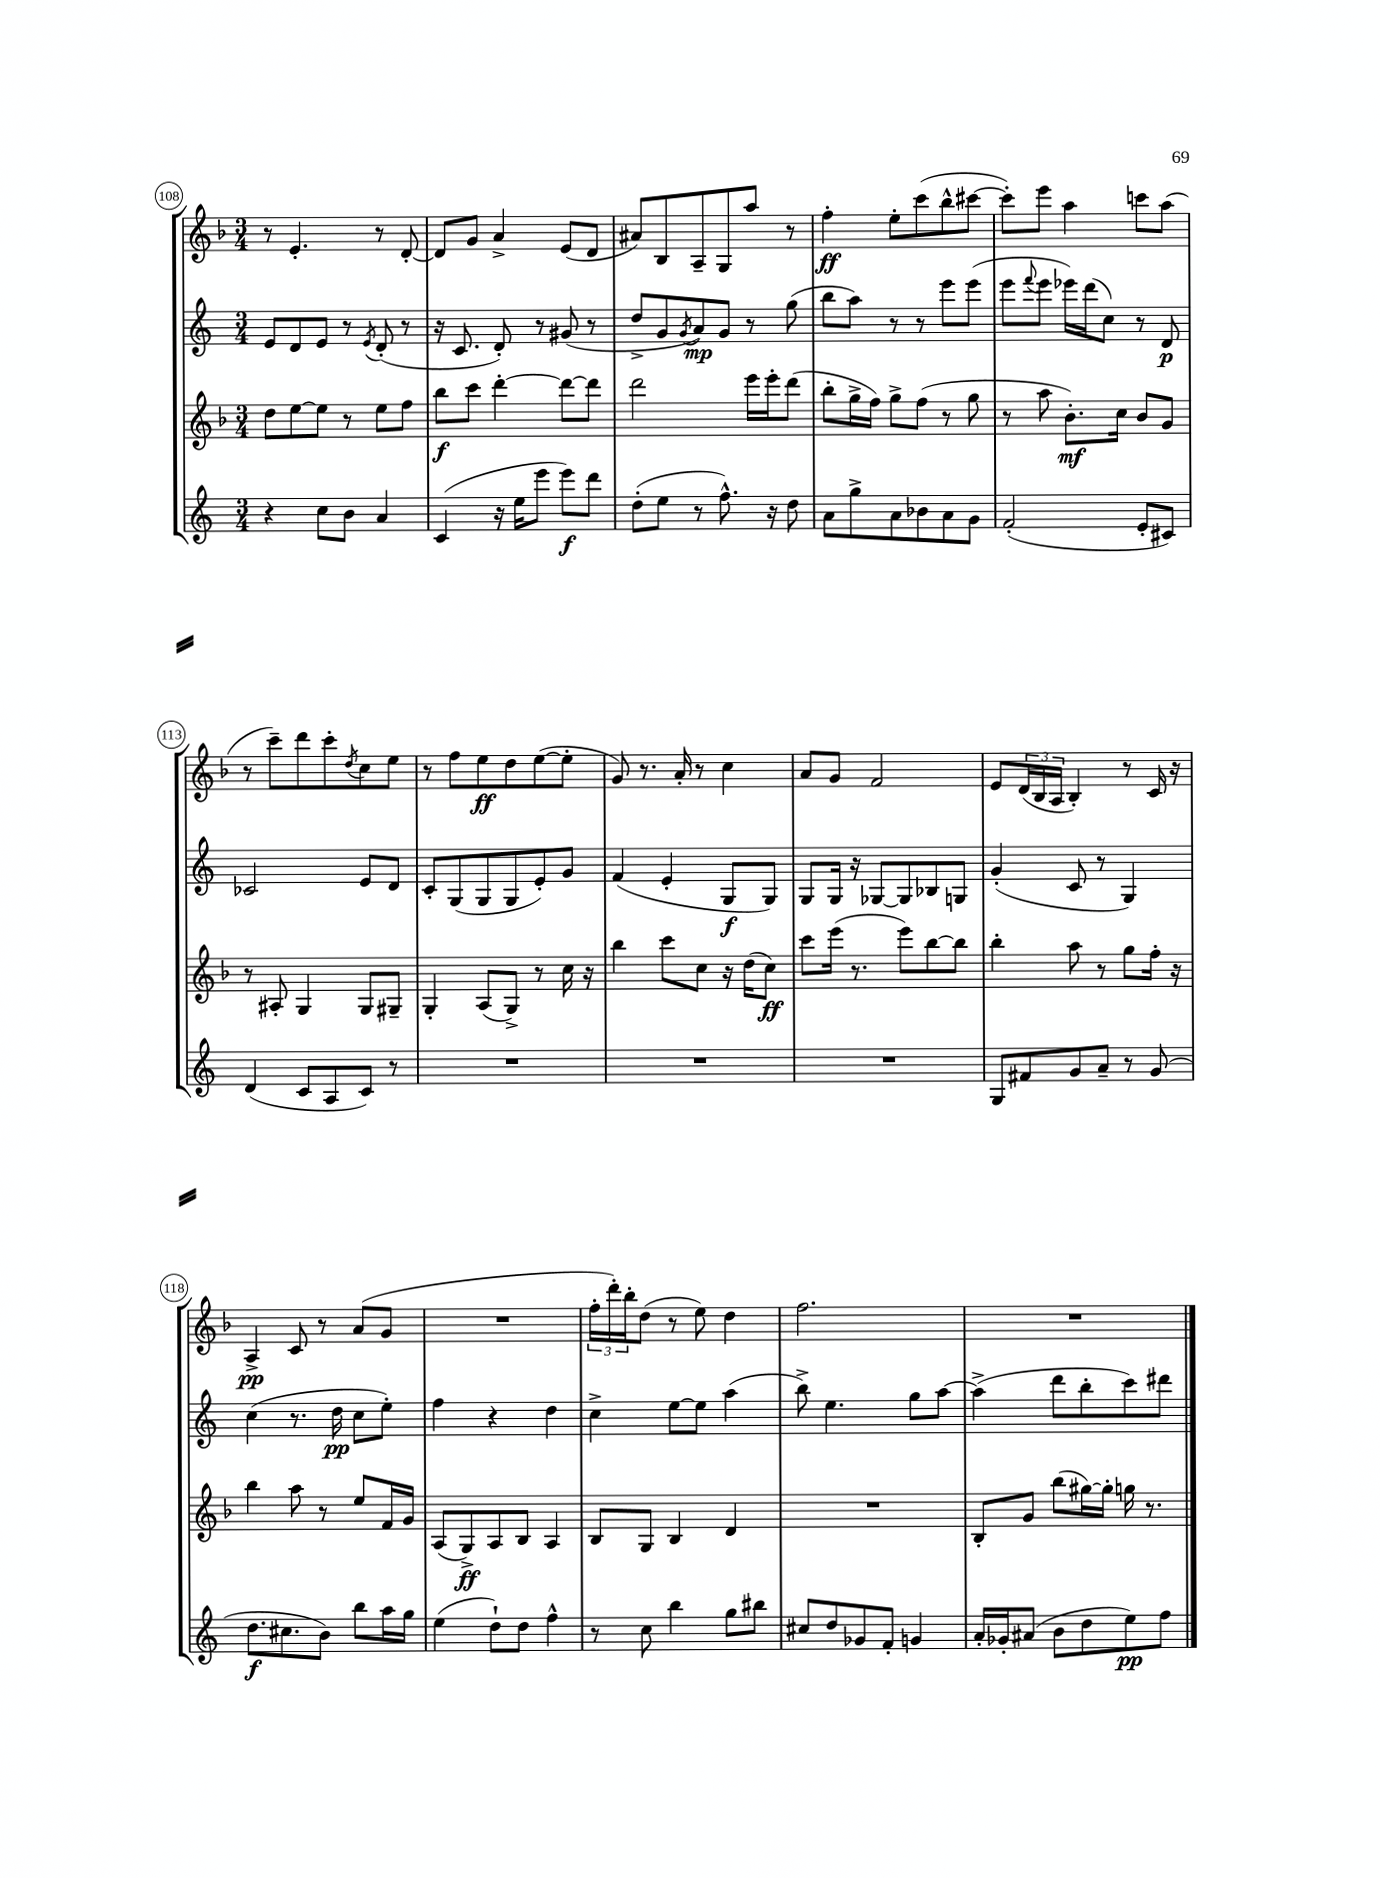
<<
\new StaffGroup <<
\new Staff = "s0" {
    \clef treble \key f \major \numericTimeSignature \time 3/4
    r8 e'4.-. r8 d'8~-. |
    d'8 g'8 a'4-> e'8( d'8 |
    ais'8) bes8 a8-- g8 a''8 r8 |
    f''4-.\ff e''8-. c'''8( bes''8-^ cis'''8~ |
    cis'''8-.) e'''8 a''4 c'''8 a''8( |
    r8 c'''8--) d'''8 c'''8-. \acciaccatura { d''8 } c''8 e''8 |
    r8 f''8 e''8\ff d''8 e''8~( e''8-. |
    g'8) r8. a'16-. r8 c''4 |
    a'8 g'8 f'2 |
    e'8 \tuplet 3/2 { d'16( bes16 a16 } bes4-.) r8 c'16 r16 |
    a4->\pp c'8 r8 a'8( g'8 |
    R2. |
    \tuplet 3/2 { f''16-. d'''16-.) bes''16-. } d''8( r8 e''8) d''4 |
    f''2. |
    R2. \bar "|." |
}
\new Staff = "s1" {
    \clef treble \key c \major \numericTimeSignature \time 3/4
    e'8 d'8 e'8 r8 \acciaccatura { e'8 } d'8-.( r8 |
    r16 c'8. d'8-.) r8 gis'8( r8 |
    d''8-> g'8 \acciaccatura { g'8 } a'8\mp) g'8 r8 g''8( |
    b''8 a''8) r8 r8 e'''8 e'''8( |
    e'''8 \appoggiatura { f'''8 } e'''8 ees'''16) d'''16( c''8) r8 d'8\p |
    ces'2 e'8 d'8 |
    c'8-. g8( g8 g8 e'8-.) g'8 |
    f'4( e'4-. g8\f g8) |
    g8 g16 r16 ges8~ ges8 bes8 g8 |
    g'4-.( c'8 r8 g4) |
    c''4( r8. d''16\pp c''8 e''8-.) |
    f''4 r4 d''4 |
    c''4-> e''8~ e''8 a''4( |
    b''8->) e''4. g''8 a''8~ |
    a''4->( d'''8 b''8-. c'''8) dis'''8 \bar "|." |
}
\new Staff = "s2" {
    \clef treble \key f \major \numericTimeSignature \time 3/4
    d''8 e''8~ e''8 r8 e''8 f''8 |
    bes''8\f c'''8 d'''4~-. d'''8~ d'''8 |
    d'''2 e'''16 e'''16-. d'''8( |
    bes''8-. g''16-> f''16) g''8-> f''8( r8 g''8 |
    r8 a''8 bes'8.-.\mf) c''16 bes'8 g'8 |
    r8 ais8-. g4 g8 gis8-- |
    g4-. a8( g8->) r8 c''16 r16 |
    bes''4 c'''8 c''8 r16 d''16( c''8\ff) |
    c'''8 e'''16( r8. e'''8) bes''8~ bes''8 |
    bes''4-. a''8 r8 g''8 f''16-. r16 |
    bes''4 a''8 r8 e''8 f'16 g'16 |
    a8( g8->\ff) a8 bes8 a4 |
    bes8 g8 bes4 d'4 |
    R2. |
    bes8-. g'8 bes''8( gis''16~) gis''16-. g''16 r8. \bar "|." |
}
\new Staff = "s3" {
    \clef treble \key c \major \numericTimeSignature \time 3/4
    r4 c''8 b'8 a'4 |
    c'4( r16 e''16 e'''8 e'''8\f) d'''8 |
    d''8-.( e''8 r8 f''8.-^) r16 d''8 |
    a'8 g''8-> a'8 bes'8 a'8 g'8 |
    f'2-.( e'8-. cis'8) |
    d'4( c'8 a8 c'8) r8 |
    R2. |
    R2. |
    R2. |
    g8 fis'8 g'8 a'8-- r8 g'8( |
    d''8.\f cis''8. b'8) b''8 a''16 g''16 |
    e''4( d''8-!) d''8 f''4-^ |
    r8 c''8 b''4 g''8 bis''8 |
    cis''8 d''8 ges'8 f'8-. g'4 |
    a'16-. ges'16-. ais'8( b'8 d''8 e''8\pp) f''8 \bar "|." |
}
>>
>>
\layout { \context { \Score currentBarNumber = #108 \override BarNumber.stencil = #(make-stencil-circler 0.1 0.3 ly:text-interface::print) } }
